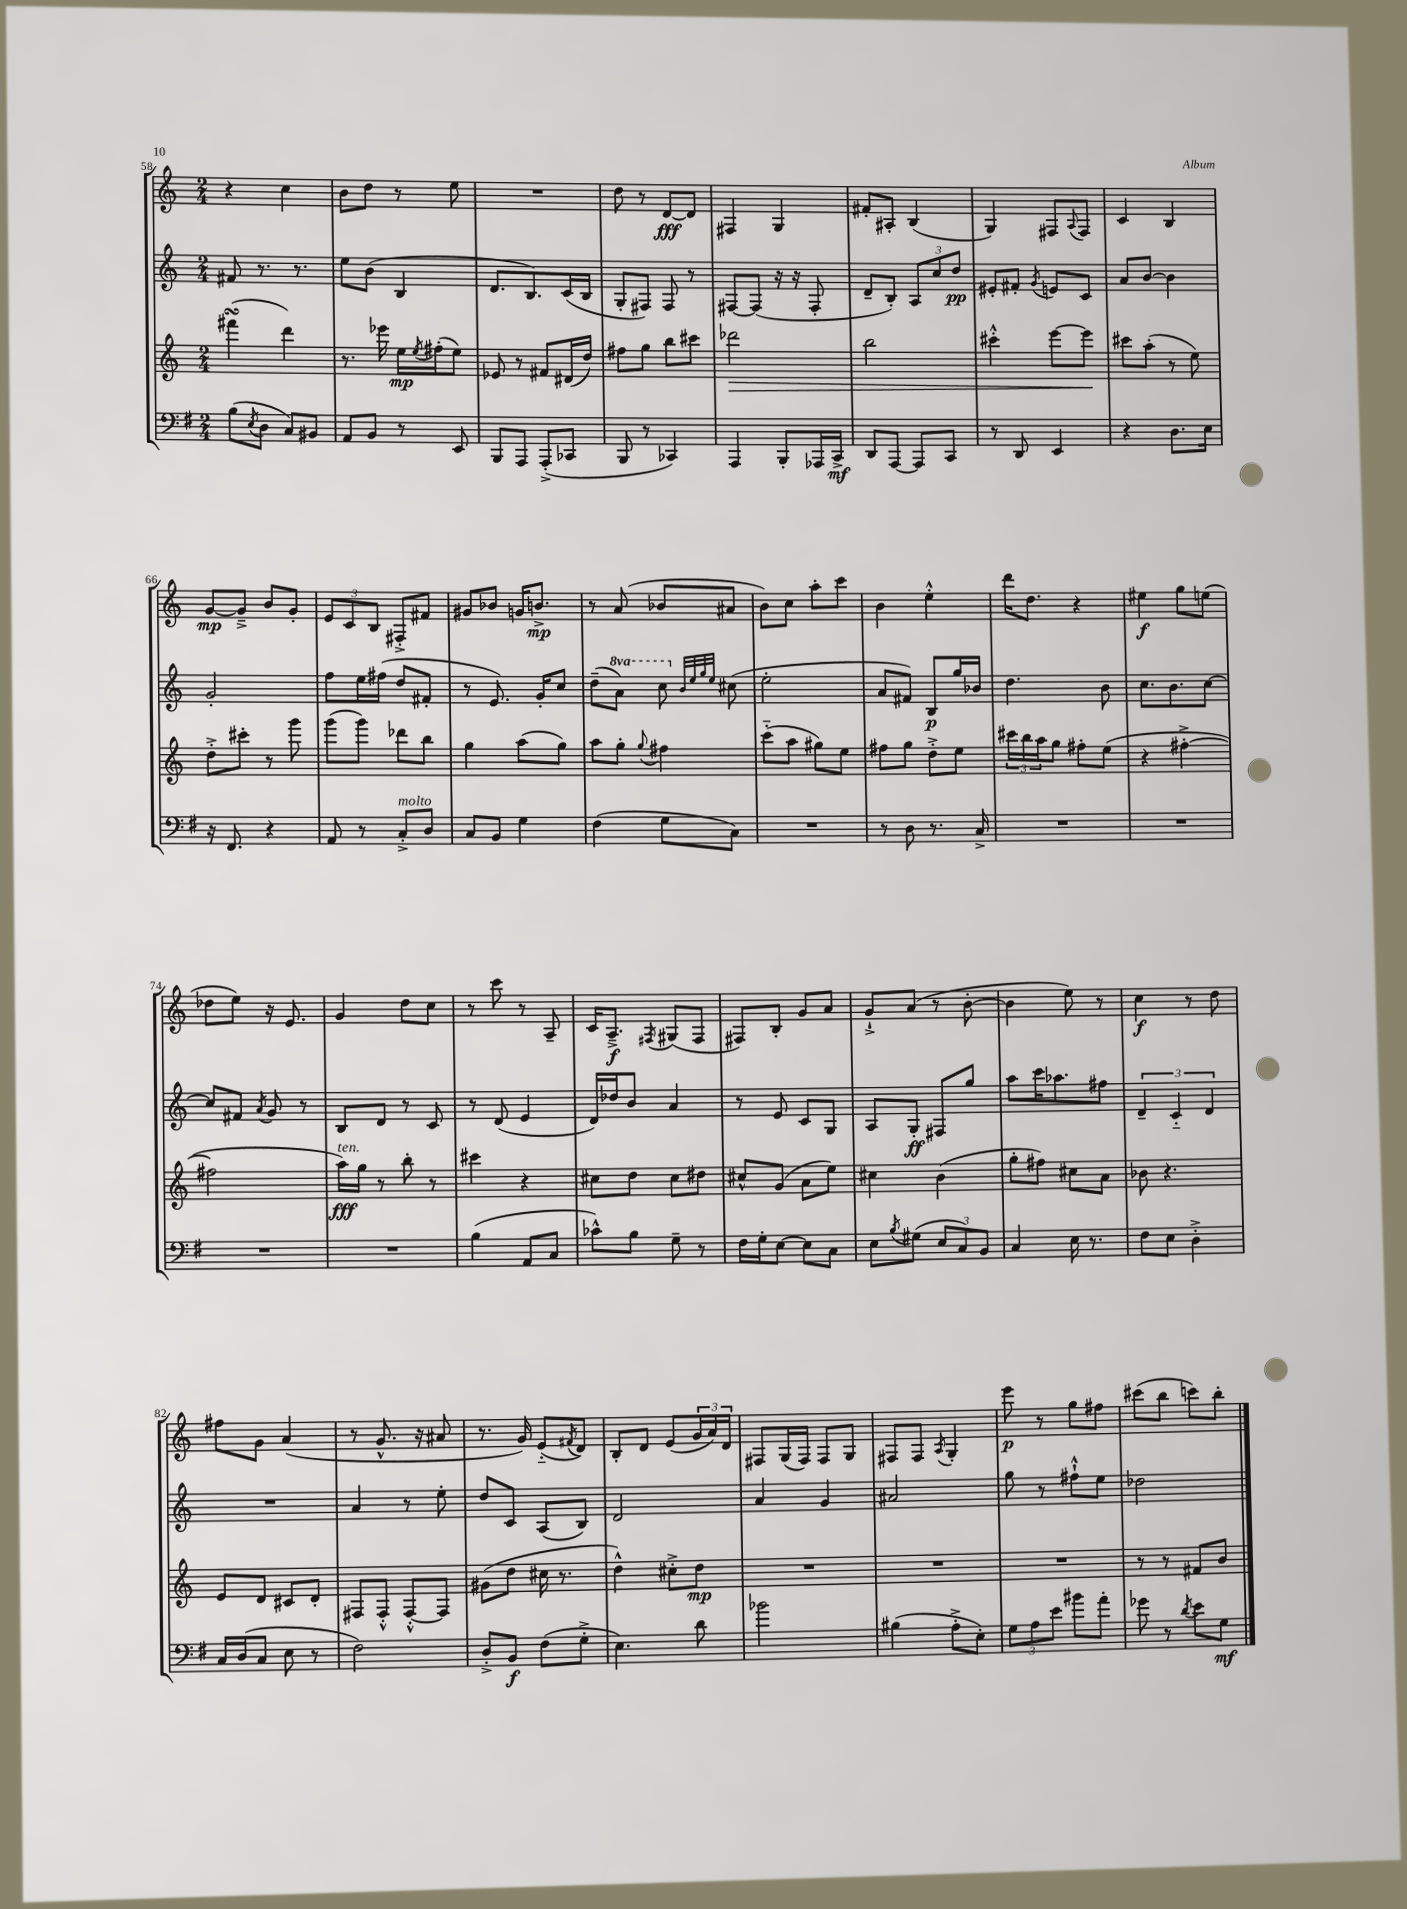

**kern	**kern	**kern	**kern
*staff4	*staff3	*staff2	*staff1
*clefF4	*clefG2	*clefG2	*clefG2
*k[f#]	*k[]	*k[]	*k[]
*M2/4	*M2/4	*M2/4	*M2/4
(8B\L	(4fff#\	8f#/	4r
8qE/	.	.	.
8D\J	.	8.r	.
8C/L)	4ddd\)	.	4cc\
.	.	8.r	.
8BB#/J	.	.	.
=	=	=	=
8AA/L	8.r	8ee\L	8b\L
8BB/J	.	(8b\J	8dd\J
.	16eee-\	.	.
8r	16ee\LL	4B/	8r
.	8qee/	.	.
.	(16ff#'\J	.	.
8EE/	8ee\J)	.	8ee\
=	=	=	=
8BBB/L	8e-/	8.d/L	2r
8AAA/J	8r	.	.
.	.	8.B/)	.
(8AAA'^/L	8f#/L	.	.
8CC-/J	(16d#/L	(16c/L	.
.	16dd/JJ)	16B/JJ	.
=	=	=	=
8BBB/	8ff#\L	8G'/L	8dd\
8r	8gg\J	8F#/J)	8r
4CC-/)	8bb\L	8F#/	[8d/L
.	8ccc#\J	8r	8d/]J
=	=	=	=
4AAA/	2ddd-\	[8F#/L	4F#/
.	.	(8F#/]J	.
8BBB'/L	.	16r	4G/
.	.	16r	.
16AAA-/L	.	8F#'/	.
16CC^/JJ	.	.	.
=	=	=	=
8DD/L	2bb\	8d~/L	8f#'/L
[8AAA/J	.	8B'/J)	8A#'/J
8AAA/]L	.	12A/L	(4B/
.	.	12cc/	.
8CC/J	.	.	.
.	.	12dd/J	.
=	=	=	=
8r	4ccc#'^^\	8e#'/L	4G/)
8DD/	.	8f#'/J	.
.	.	8qg/	.
4EE/	[8eee\L	8e/L	8F#/L
.	.	.	8qqA/
.	8eee\]J	8c/J	8F#/J
=	=	=	=
4r	8ccc#\L	8a/L	4c/
.	(8aa'\J	[8b/J	.
8.D\L	8r	4b\]	4B/
.	8ee\)	.	.
16E\Jk	.	.	.
=	=	=	=
16r	8dd'^\L	2g'/	[8g/L
8.FF#/	.	.	.
.	8ccc#'\J	.	8g~^/]J
4r	8r	.	8b/L
.	8ggg\	.	8g'/J
=	=	=	=
8AA/	(8ggg\L	8ff\L	12e/L
.	.	.	12c/
8r	8ggg\J)	16ee\L	.
.	.	.	12B/J
.	.	(16ff#\JJ	.
8C'^/L	8ddd-\L	8dd/L	8F#'^/L
8D/J	8bb\J	8f#'/J	8f#/J
=	=	=	=
8C/L	4gg\	8r	8g#/L
8BB/J	.	8.e/)	8b-/J
4G\	(8aa\L	.	16g/LK
.	.	16g'/LK	8.b^/J
.	8gg\J)	8cc/J	.
=	=	=	=
(4F#\	8aa\L	(8dd~\L	8r
.	8gg'\J	8aa\J)	(8a/
.	8qqgg/	.	.
8G\L	4ff#\	8ccc\	8b-/L
.	.	32qqb/LLL	.
.	.	32qqee/	.
.	.	32qqgg/	.
.	.	32qqee/JJJ	.
8C\J)	.	(8cc#\	8a#/J
=	=	=	=
2r	(8ccc'~\L	2ee'\	8b\L)
.	8aa\J	.	8cc\J
.	8gg#\L)	.	8aa'\L
.	8ee\J	.	8ccc\J
=	=	=	=
8r	8ff#\L	8a/L	4b\
8D\	8gg\J	8f#/J)	.
8.r	8dd'^\L	8B/L	4ee'^^\
.	8ee\J	16gg/L	.
16C^/	.	16b-/JJ	.
=	=	=	=
2r	24ccc#\LL	4.dd\	16ddd\LK
.	24bb\	.	.
.	.	.	8.dd\J
.	24aa\J	.	.
.	8gg\J	.	.
.	8ff#'\L	.	4r
.	(8ee\J	8b\	.
=	=	=	=
2r	4r	8.cc\L	4ee#\
.	.	8.b\	.
.	[4ff#'^\	.	8gg\L
.	.	[8cc\J	(8ee\J
=	=	=	=
2r	2ff#\]	8cc/]L	8dd-\L
.	.	8f#/J	8ee\J)
.	.	8qa/	.
.	.	8g/	16r
.	.	.	8.e/
.	.	8r	.
=	=	=	=
2r	16aa\LL)	8B/L	4g/
.	16gg\JJ	.	.
.	8r	8d/J	.
.	8bb'\	8r	8dd\L
.	8r	8c/	8cc\J
=	=	=	=
(4B\	4ccc#\	8r	8r
.	.	(8d/	8ccc\
8AA/L	4r	4e/	8r
8C/J	.	.	8A~/
=	=	=	=
8c-^^\L)	8cc#\L	16d/LL)	16c/LK
.	.	16dd-/J	8.A~^/J
8B\J	8dd\J	8b/J	.
.	.	.	8qF#/
8G~\	8cc#\L	4a/	(8G#/L
8r	8dd#\J	.	8F#/J
=	=	=	=
16F#\LL	8cc#^^/L	8r	8F#/L)
16G'\J	.	.	.
[8E\J	(8g/J	8e/	8B'/J
8E\]L	8a\L	8c/L	8g/L
8C\J	8ee\J)	8G/J	8a/J
=	=	=	=
8E\L	4cc#\	8A/L	8g`^/L
8qB/	.	.	.
(8G#\J	.	8G'/J	(8a/J
12E/L	(4b\	8F#/L	8r
12C/)	.	.	.
.	.	8gg/J	[8b'\
12BB/J	.	.	.
=	=	=	=
4C/	8gg'\L	8aa\L	4b\]
.	8ff#\J)	16ccc\K	.
.	.	8.aa-\	.
16E\	8cc#\L	.	8ee\)
8.r	.	.	.
.	8a\J	8ff#\J	8r
=	=	=	=
8F#\L	8b-\	6d~/	4cc\
8E\J	4.r	.	.
.	.	6c'~/	.
4D'^\	.	.	8r
.	.	6d/	.
.	.	.	8dd\
=	=	=	=
16C/LL	8e/L	2r	8ff#\L
(16D/J	.	.	.
8C/J	8d/J	.	8g\J
8E\	8c#/L	.	(4a/
8r	8d'/J	.	.
=	=	=	=
2F#\)	8F#/L	4a/	8r
.	8F#'^^/J	.	8.g^^/
.	[8F#'^^/L	8r	.
.	.	.	16r
.	8F#/]J	8ee'\	8a#/
=	=	=	=
8D'^/L	(8g#\L	8dd/L	8.r
8BB/J	8dd\J	8c/J	.
.	.	.	16g/)
(8F#\L	16cc#\	(8A/L	(8e'~/L
.	8.r	.	.
.	.	.	8qf#/
8G'^\J	.	8B/J)	8d/J)
=	=	=	=
4.E\)	4dd^^\)	2d/	8B'/L
.	.	.	8d/J
.	8cc#'^\L	.	(8e/L
8d\	8dd\J	.	24g/L
.	.	.	24a/)
.	.	.	24d/JJ
=	=	=	=
2b-\	2r	4a/	8F#/L
.	.	.	(16G/L
.	.	.	16F#/JJ)
.	.	4g/	8F#/L
.	.	.	8G/J
=	=	=	=
(4B#\	2r	2a#/	8F#/L
.	.	.	8F#/J
.	.	.	8qA/
8A'^\L	.	.	4G'/
8E'\J)	.	.	.
=	=	=	=
12G\L	2r	8gg\	8eee\
12A\	.	.	.
.	.	8r	8r
12e\J	.	.	.
8b#\L	.	8ff#`^^\L	8gg\L
8a'\J	.	8ee\J	8ff#\J
=	=	=	=
8g-\	8r	2dd-\	(8ccc#\L
8r	8r	.	8bb\J
8qd/	.	.	.
8e\L	8f#/L	.	8ccc\L)
8G\J	8b/J	.	8bb'\J
==	==	==	==
*-	*-	*-	*-
